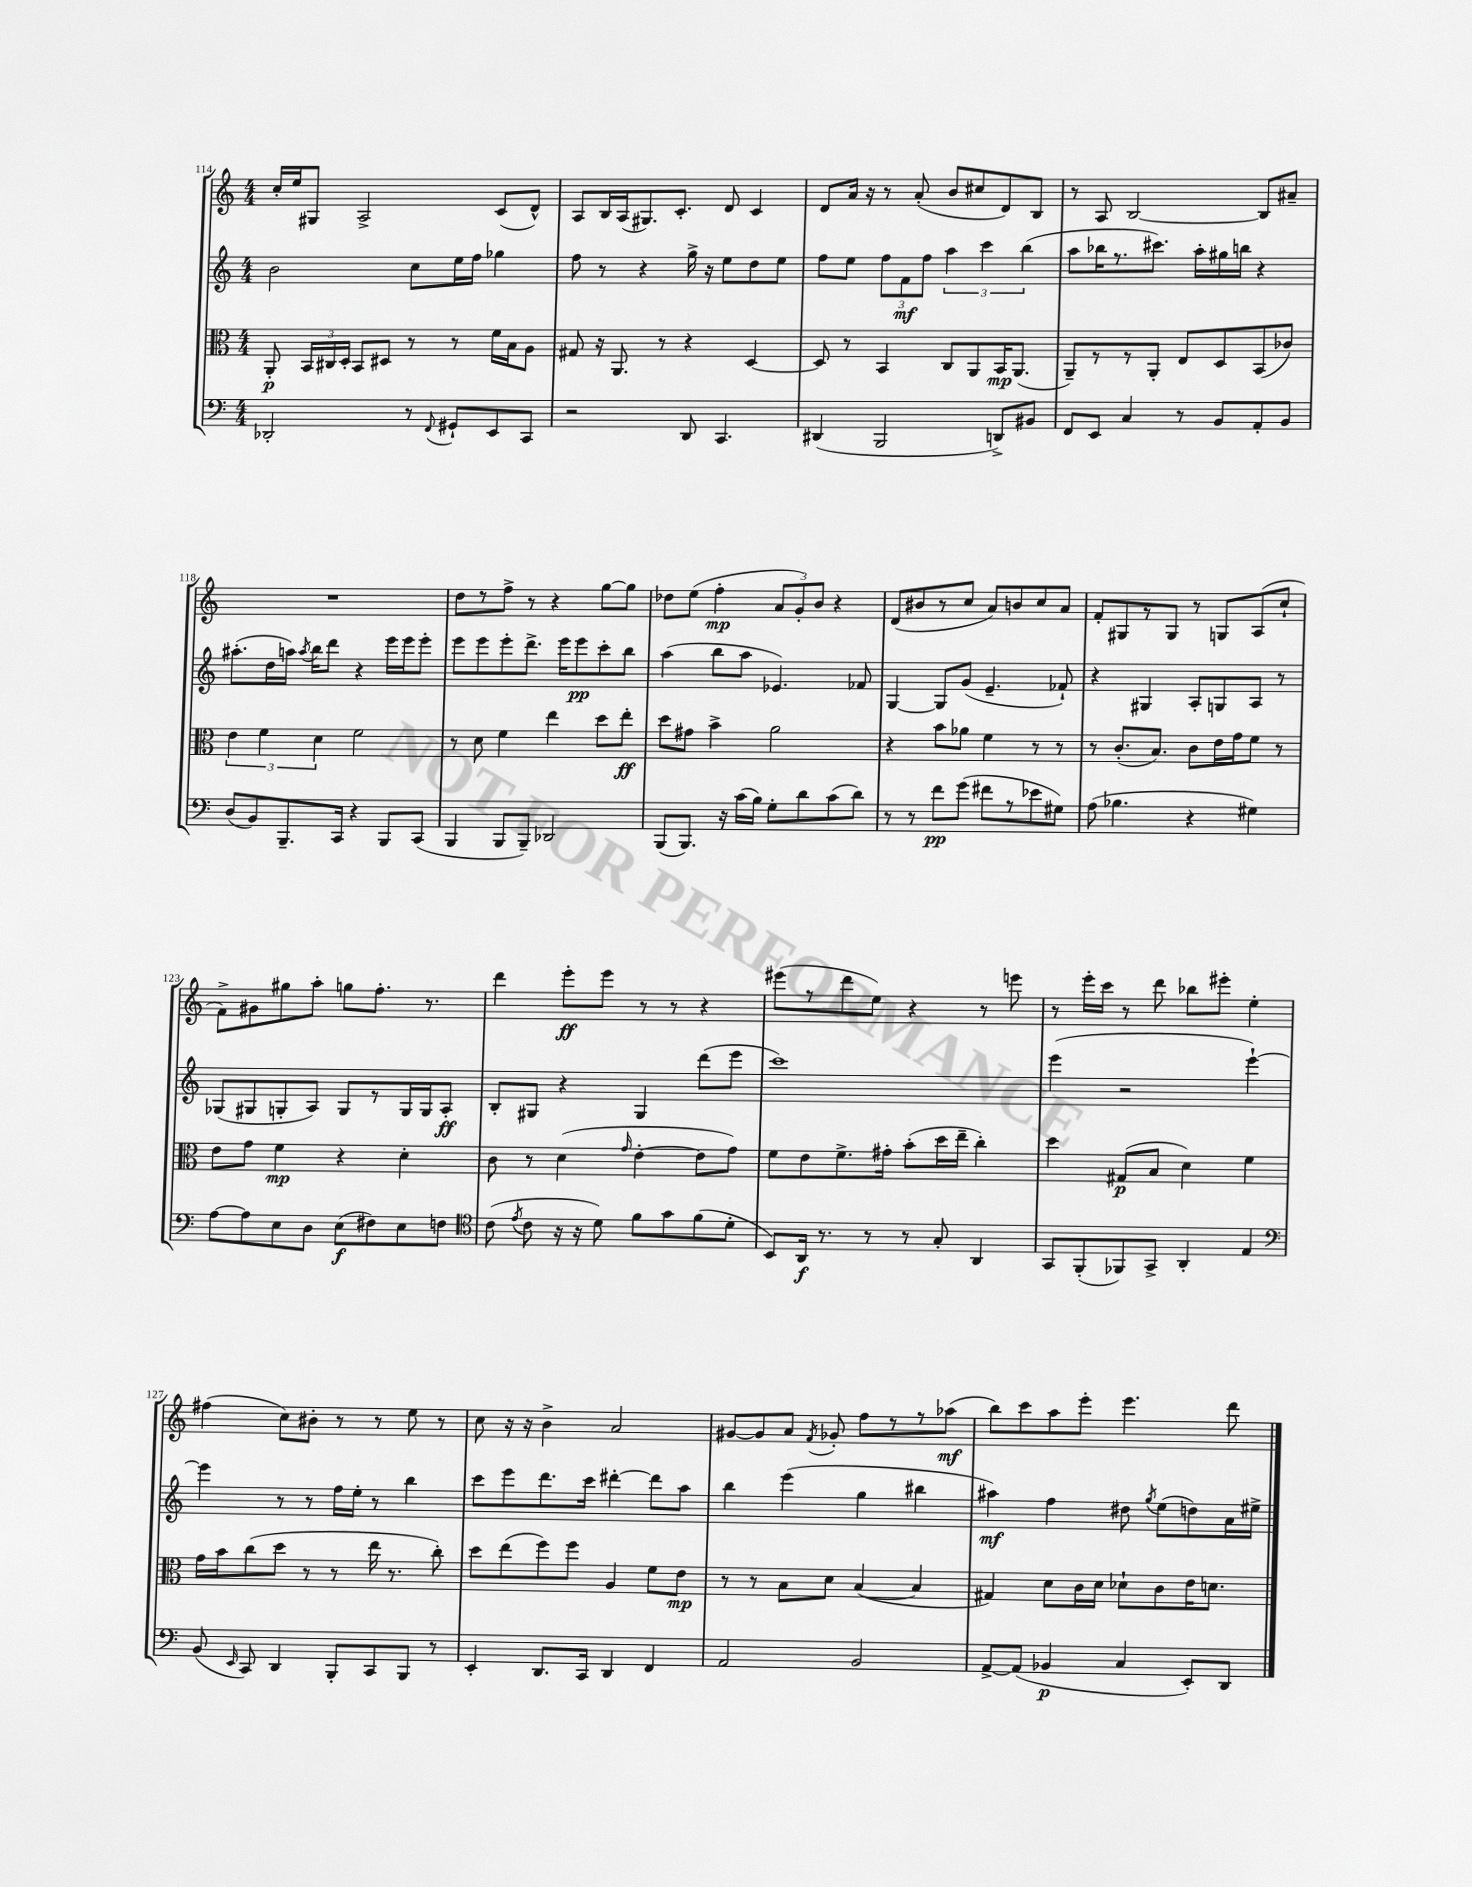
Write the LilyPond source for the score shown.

<<
\new StaffGroup <<
\new Staff = "s0" {
    \clef treble \key c \major \numericTimeSignature \time 4/4
    \autoBeamOff c''16[-. e''16 gis8] a2-> c'8[( d'8]-^) |
    a8[ b16 a16( gis8.) c'8.]-. d'8 c'4 |
    d'8[ a'16] r16 r8 a'8-.( b'8[ cis''8 d'8) b8] |
    r8 a8 b2~ b8[ ais'8]-- |
    R1 |
    d''8[ r8 f''8]-> r8 r4 g''8[~ g''8] |
    des''8[ e''8]( f''4-.\mp \tuplet 3/2 { a'8[ g'8-.) b'8] } r4 |
    d'8[( bis'8 r8 c''8] a'8[) b'8 c''8 a'8] |
    f'8[-. gis8 r8 gis8] r8 g8[ a8( c''8]-! |
    f'8[->) gis'8 gis''8 a''8]-. g''8[ f''8.]-. r8. |
    d'''4 e'''8[-.\ff e'''8] r8 r8 r4 |
    eis'''8[( r8 d'''8 e''8]) r4 r8 e'''8 |
    r8 e'''16[-. c'''16] r8 d'''8 bes''8[ eis'''8]-. e''4-. |
    fis''4( c''8[) bis'8]-. r8 r8 e''8 r8 |
    c''8 r16 r16 b'4-> a'2 |
    gis'8[~ gis'8 a'8] \acciaccatura { f'8 } ges'8-. f''8[ r8 r8 aes''8]\mf( |
    b''8[) c'''8 a''8 e'''8]-. e'''4. d'''8 \bar "|." |
}
\new Staff = "s1" {
    \clef treble \key c \major \numericTimeSignature \time 4/4
    \autoBeamOff b'2 c''8[ e''16 f''16] ges''4 |
    f''8 r8 r4 g''16-> r16 e''8[ d''8 e''8] |
    f''8[ e''8] \tuplet 3/2 { f''8[ f'8\mf f''8] } \tuplet 3/2 { a''4 c'''4 b''4( } |
    a''8[ bes''16 r8. cis'''8.]) a''16[-. gis''16 b''16] r4 |
    ais''8.[-.( d''16 a''16]) \acciaccatura { a''8 } b''16[ d'''8] r4 e'''16[ e'''16 e'''8]-. |
    e'''8[ e'''8 e'''8-. d'''8.]-> e'''16[ e'''8\pp c'''8-. b''8] |
    a''4( b''8[ a''8] ees'4.) fes'8 |
    g4~ g8[ g'8]( e'4.-- fes'8-!) |
    r4 gis4 a8[-. g8 a8] r8 |
    ges8[( gis8 g8-. a8]) g8[ r8 g16 g16 a8]-.\ff |
    b8[-. gis8] r4 gis4 d'''8[( e'''8] |
    c'''1) |
    e'''4( r2 e'''4~-!) |
    e'''4 r8 r8 f''16[ e''16]-. r8 b''4 |
    c'''8[ e'''8 d'''8. c'''16] dis'''4~-. dis'''8[ a''8] |
    b''4 e'''4( g''4 bis''4 |
    ais''4\mf) f''4 dis''8 \acciaccatura { g''8 } e''8[( d''8) a'16 eis''16]-> \bar "|." |
}
\new Staff = "s2" {
    \clef alto \key c \major \numericTimeSignature \time 4/4
    \autoBeamOff a,8-.\p \tuplet 3/2 { b,16[ cis16 d16]-. } b,8[ dis8] r8 r8 f'16[ b16 a8] |
    gis8 r16 a,8. r8 r4 d4~ |
    d8 r8 b,4 c8[ a,8 b,16\mp a,8.]( |
    a,8[--) r8 r8 a,8]-. e8[ d8 b,8( ces'8]) |
    \tuplet 3/2 { e'4 f'4 d'4 } f'2 |
    r8 d'8 f'4 e''4 d''8[ e''8]-.\ff |
    d''8[ gis'8] b'4-> a'2 |
    r4 b'8[ aes'8] f'4 r8 r8 |
    r8 c'8.[-.( b8.]) c'8[ e'16 g'16 f'8] r8 |
    e'8[ g'8] f'4\mp r4 d'4-. |
    c'8 r8 d'4( \grace { g'16 } e'4~-. e'8[ g'8]) |
    f'8[ e'8 f'8.-> gis'16]-. b'8[-.( d''16 e''16]-- c''4-.) |
    d''4 gis8[\p( b8] d'4) f'4 |
    g'16[ b'16 c''8( d''8] r8 r8 e''16 r8. c''8-.) |
    d''8[ e''8( f''8) f''8] a4 f'8[ e'8]\mp |
    r8 r8 b8[ d'8] b4~( b4 |
    gis4) d'8[ c'16 d'16] des'8[-! c'8 e'16 d'8.] \bar "|." |
}
\new Staff = "s3" {
    \clef bass \key c \major \numericTimeSignature \time 4/4
    \autoBeamOff des,2-. r8 \appoggiatura { f,8 } gis,8[-! e,8 c,8] |
    r2 d,8 c,4. |
    dis,4( b,,2 d,8[->) bis,8] |
    f,8[ e,8] c4 r8 b,8[ a,8-. b,8] |
    d8[( b,8) b,,8.-- c,16] r4 b,,8[ c,8]( |
    b,,4 b,,8[ b,,8]--) des,2 |
    b,,8[( b,,8.]) r16 c'16[( b16]) g8[-. d'8 c'8( d'8]) |
    r8 r8 f'8[\pp g'8]( fis'8[ r8 ees'8 gis8]) |
    a8( bes4. r4 gis4) |
    a8[~ a8 e8 d8] e8[\f( fis8) e8 f8] |
    \clef tenor c'8( \acciaccatura { e'8 } c'8 r16 r16 d'8) f'8[ g'8 f'8( d'8]-. |
    b,8[) a,16]\f r8. r8 r8 g8-. a,4 |
    g,8[ f,8-.( fes,8) g,8]-> a,4-. e4 |
    \clef bass b,8( \grace { e,16 } c,8) d,4 b,,8[-. c,8 b,,8] r8 |
    e,4-. d,8.[ c,16] d,4 f,4 |
    a,2 b,2 |
    a,8[~-> a,8]( bes,4\p c4 e,8[-.) d,8] \bar "|." |
}
>>
>>
\layout { \context { \Score currentBarNumber = #114 } }
